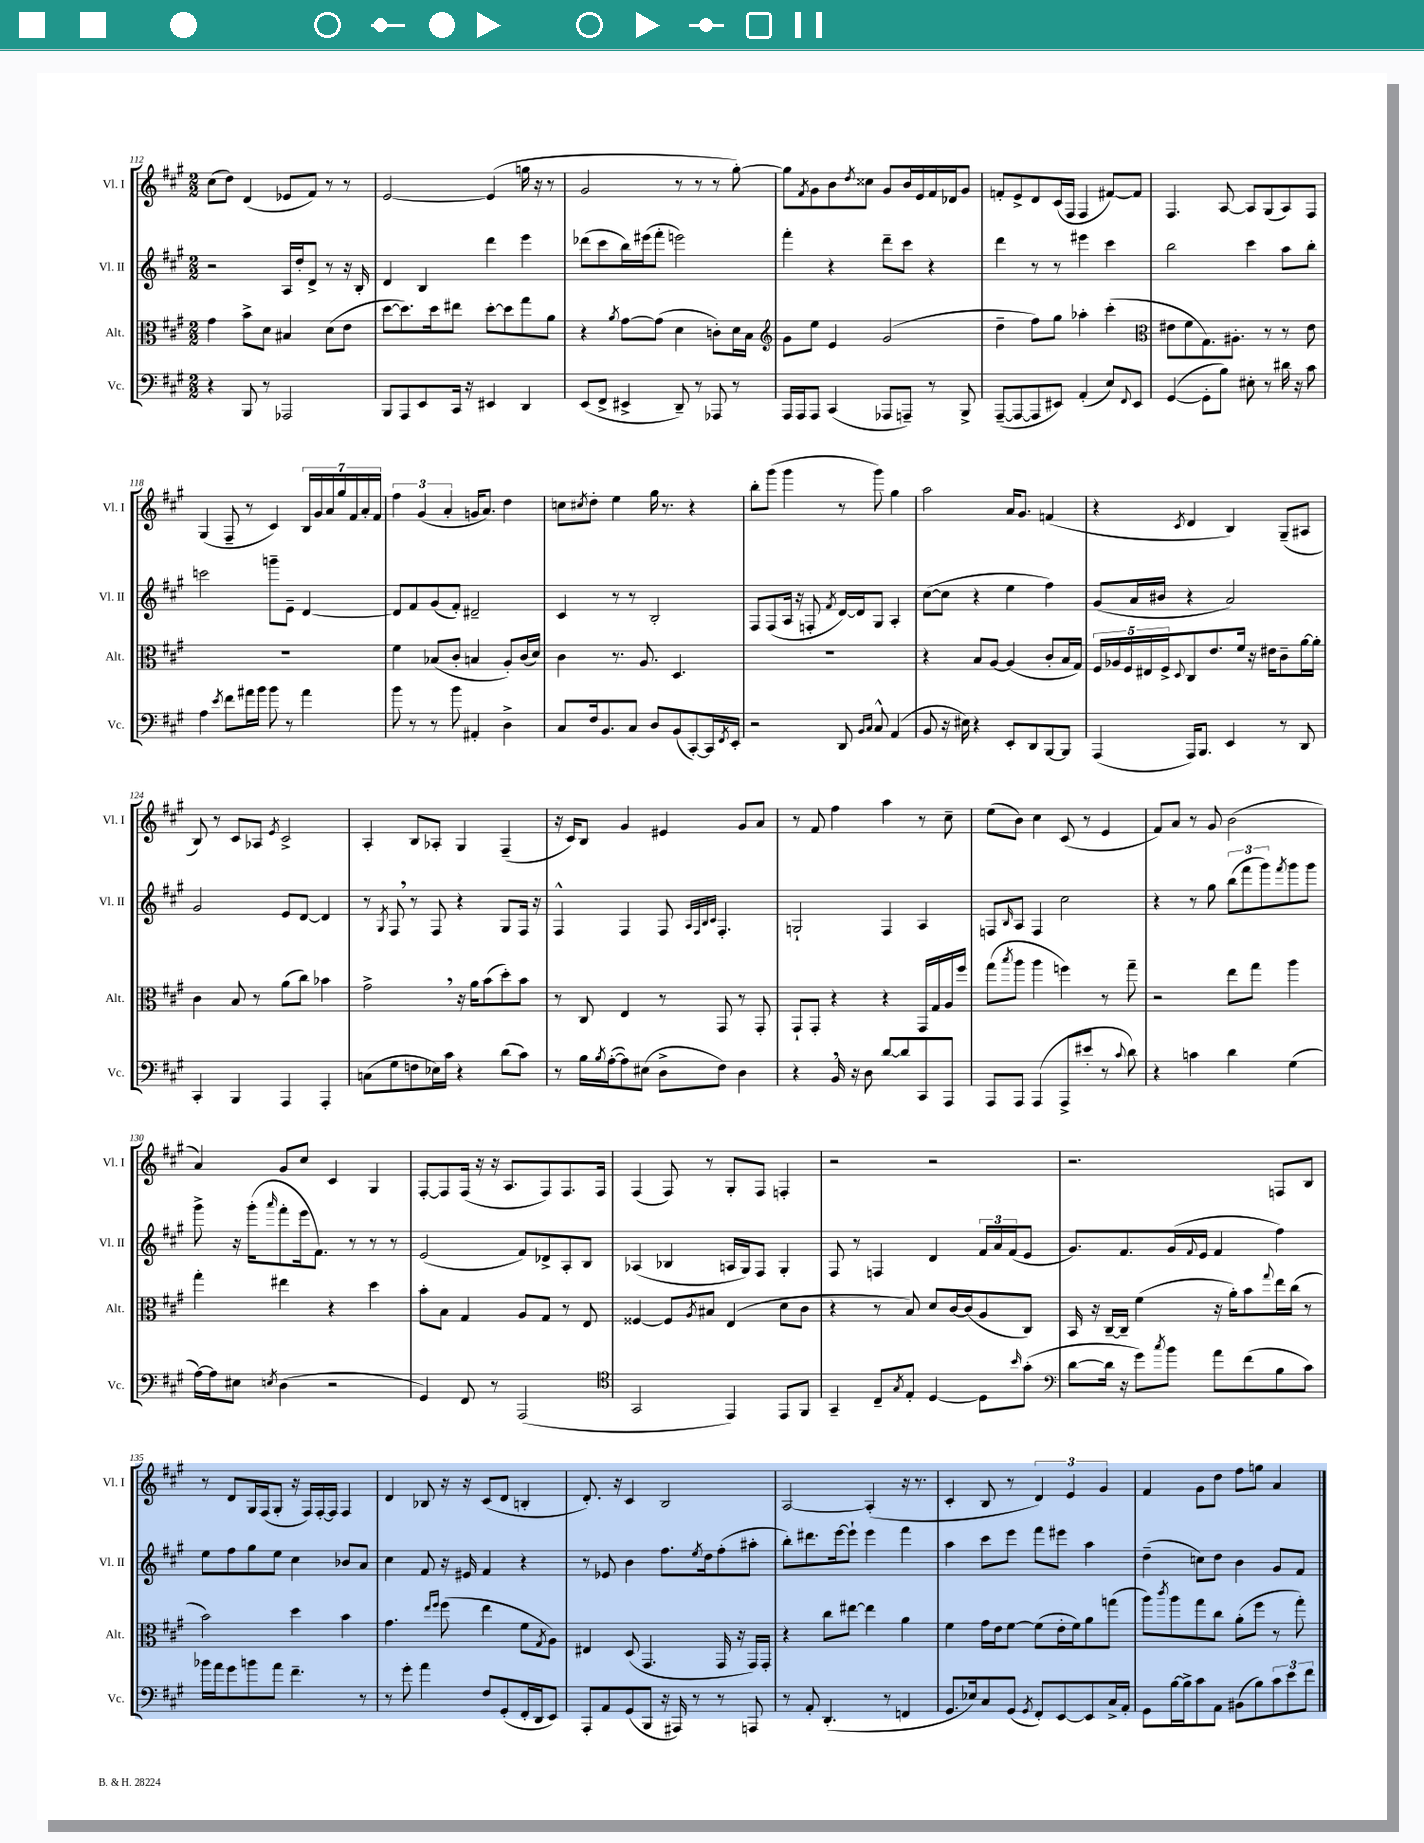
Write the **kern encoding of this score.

**kern	**kern	**kern	**kern
*part4	*part3	*part2	*part1
*staff4	*staff3	*staff2	*staff1
*I"Vc.	*I"Alt.	*I"Vl. II	*I"Vl. I
*I'Vc.	*I'Alt.	*I'Vl. II	*I'Vl. I
*clefF4	*clefC3	*clefG2	*clefG2
*k[f#c#g#]	*k[f#c#g#]	*k[f#c#g#]	*k[f#c#g#]
*M2/2	*M2/2	*M2/2	*M2/2
=112	=112	=112	=112
4r	4g#\	2r	(8cc#\L
.	.	.	8dd\J)
8BBB/	8b^\L	.	(4d/
8r	8d\J	.	.
2AAA-X/	4B#X/	16A/LL	8e-X/L
.	.	16dd'/J	.
.	.	8d^/J	8f#/J)
.	(8d\L	8r	8r
.	8e\J	16r	8r
.	.	16B'/	.
=113	=113	=113	=113
8BBB/L	[8dd\L	4d/	[2e/
8AAA/	8.dd\])	.	.
8EE/	.	4B/	.
.	16dd\k	.	.
16CC#/Jk	8ee#X\J	.	.
16r	.	.	.
4EE#X/	[8dd'\L	4ddd\	(4e/]
.	8dd\]	.	.
4DD/	8gg#\	4eee\	16ggn\
.	.	.	16r
.	8a\J	.	8r
=114	=114	=114	=114
(8EE/L	4r	(8ddd-X\L	2g#/
8FF#^/J	.	8ccc#\	.
.	8qa/	.	.
4EE#X^/	[8g#\L	16bb\L)	.
.	.	(16eee#X\J	.
.	(8g#\J]	8fff#'\J	.
8DD~/)	4d\	2eeen\)	8r
8r	.	.	8r
8AAA-X/	8cn'\L)	.	8r
8r	16d\L	.	[8gg#'\)
.	16B\JJ	.	.
=115	=115	=115	=115
*	*clefG2	*	*
16AAA/LL	8g#\L	4fff#'\	8gg#\L]
16AAA/J	.	.	.
.	.	.	8qf#/
8AAA/J	8ee\J	.	8g#\
(4CC#/	4e/	4r	8b\
.	.	.	8qdd/
.	.	.	8cc##X\J
8AAA-X/L	(2g#/	8ddd~\L	8g#/L
8AAAn~/J)	.	8ccc#\J	16b/L
.	.	.	16e/
8r	.	4r	16f#/
.	.	.	16d-X/J
8BBB^/	.	.	8g#/J
=116	=116	=116	=116
([8AAA~/L	4dd~\	4ddd\	8fn'/L
8AAA/_	.	.	8e^/
8AAA/]	8ff#\L)	8r	8d/
8EE#X/J)	8gg#\J	8r	(16c#/L
.	.	.	16F#/JJ
(4AA'/	4aa-X'\	4eee#X\	4F#/
8E/L)	(4ccc#'\	4ccc#\	[8f#X/L)
8qqFF#/	.	.	.
8EE#/J	.	.	8f#/J]
=117	=117	=117	=117
*	*clefC3	*	*
([4GG#/	8e#X\L	2bb\	4.F#/
.	8f#\	.	.
8GG#'\L]	8.G#\)	.	.
8B\J)	.	.	[8A/
.	8.A#X'\J	.	.
8E#X'\	.	4ccc#\	8A/L]
8r	8r	.	(8G#/
16d#X\	8r	8aa\L	8A/)
16r	.	.	.
8c#\	8e#\	8bb'\J	8F#/J
!!LO:LB:g=z
=118	=118	=118	=118
4A\	1r	2cccn\	(4G#/
8qe/	.	.	.
8f#\L	.	.	8F#~/
16a#X\L	.	.	8r
16b\JJ	.	.	.
8b\	.	8gggn~\L	4c#/)
8r	.	8e~\J	.
4a#\	.	[4d/	28B/LL
.	.	.	28g#/
.	.	.	28a/
.	.	.	28gg#/
.	.	.	28f#/
.	.	.	28a'/
.	.	.	28f#/JJ
=119	=119	=119	=119
8b\	4f#\	8d/L]	6ff#\
8r	.	8f#/	.
.	.	.	(6g#/
8r	(8B-X/L	(8g#/	.
.	.	.	6a'/
8b\	8c#'/J	8f#'/J)	.
4AA#X'/	4Bn/	2d#X~/	16gn/KL
.	.	.	8.a/J)
4D^\	8A'/L)	.	4dd\
.	(16c#/L	.	.
.	16d/JJ)	.	.
=120	=120	=120	=120
8C#/L	4c#\	4c#/	8ccn\L
.	.	.	8qcc#X/
16F#/k	.	.	8dd'\J
8.BB/	.	.	.
.	8.r	8r	4ee\
8C#/J	.	8r	.
.	8.A/	.	.
8D/L	.	2B'/	16gg#\
.	.	.	8.r
(8BB/	4.D/	.	.
[8CC#'/)	.	.	4r
16CC#/L]	.	.	.
8qFF#/	.	.	.
16EE'/JJ	.	.	.
=121	=121	=121	=121
2r	1r	8F#/L	8bb'\L
.	.	(8F#/	(8ggg#\J
.	.	16A/Jk	4ggg#\
.	.	16r	.
.	.	8Fn'/	.
.	.	8qf#/	.
8DD/	.	[16d/LL)	8r
.	.	16d/J]	.
16qqBB/LL	.	.	.
16qqC#/JJ	.	.	.
8C#^^/	.	8G#/J	8ggg#\)
(4AA/	.	4A'/	4gg#\
=122	=122	=122	=122
8BB/	4r	([8cc#\L	2aa\
16r	.	8cc#\J]	.
16E#X\)	.	.	.
4r	8B/L	4r	.
.	[8A/J	.	.
8EE'/L	(4A/]	4ee\	16a/KL
.	.	.	8.g#/J
8DD/	.	.	.
[8BBB/	8c#'/L	4ff#\)	(4fn/
8BBB/J]	16B/L	.	.
.	16G#/JJ)	.	.
=123	=123	=123	=123
(4AAA/	20F#/LL	(8g#/L	4r
.	20A-X/	.	.
.	20F#/	.	.
.	.	16a/L	.
.	20E#X/	.	.
.	.	16b#X/JJ	.
.	20F#^/J	.	.
.	8qqD/	.	8qc#/
16AAA/KL)	8C#/	4r	4d/
8.BBB/J	.	.	.
.	8.e/	.	.
4EE/	.	2a/)	4B/)
.	16f#/Jk	.	.
.	16r	.	.
.	16e#X\KL	.	.
8r	8c#~\	.	(8G#~/L
8DD/	[16a\L	.	8A#X/J
.	16a'\JJ]	.	.
!!LO:LB:g=z
=124	=124	=124	=124
4CC#'/	4c#\	2g#/	8B/)
.	.	.	8r
4BBB/	8B/	.	8c#/L
.	8r	.	8A-X/J
.	.	.	8qe/
4AAA/	(8a\L	8e/L	2c#^/
.	8cc#\J)	[8d/J	.
4AAA'/	4b-X\	4d/]	.
=125	=125	=125	=125
(8Cn\L	2g#^,\	8r	4A'/
.	.	8qG#/	.
8G#\	.	8F#,/	.
8Fn\	.	8r	8B/L
16E-X\L)	.	8F#/	8A-X'/J
16c#\JJ	.	.	.
4r	16r	4r	4G#/
.	16a\KL	.	.
.	(8b\	.	.
(8d\L	8dd'\)	8G#/L	(4F#~/
8c#\J)	8b\J	16F#/Jk	.
.	.	16r	.
=126	=126	=126	=126
8r	8r	4F#^^/	16r
.	.	.	16c#/KL)
16B\LL	8C#/	.	8B/J
8qB/	.	.	.
([16A'\J	.	.	.
8A\])	4E/	4F#/	4g#/
(8E#X\J	.	.	.
8D^\L	8r	8F#/	4e#X/
.	.	32qqA/LLL	.
.	.	32qqF#/	.
.	.	32qqB/	.
.	.	32qqc#/JJJ	.
8F#\J)	8GG#/	4.F#'/	.
4D\	8r	.	8g#/L
.	8GG#'/	.	8a/J
=127	=127	=127	=127
4r	8GG#`/L	2Gn`/	8r
.	8GG#'/J	.	8f#/
16BB,/	4r	.	4ff#\
16r	.	.	.
8D\	.	.	.
[8d/L	4r	4F#/	4aa\
8d/]	.	.	.
8CC#/	16GG#/LL	4A/	8r
.	16G#/	.	.
8AAA/J	16A/	.	8cc#~\
.	16ff#/JJ	.	.
=128	=128	=128	=128
8AAA/L	(8gg#\L	8Fn/L	(8ee\L
.	8qbb/	16qqB/	.
8AAA/J	8aa\J	8A/J	8b\J)
(4AAA/	4aa\	4F/	4cc#\
8AAA^/L	4ffn\)	2cc#\	(8c#/
8e#X'/J	.	.	8r
8r	8r	.	4e/
8qqc#/	.	.	.
8d\)	8gg#~\	.	.
=129	=129	=129	=129
4r	2r	4r	8f#/L)
.	.	.	8a/J
4cn\	.	8r	8r
.	.	8gg#\	8g#/
4d\	8ee\L	(12bb\L	(2b\
.	.	12fff#\	.
.	8gg#\J	.	.
.	.	12ggg#\)	.
.	.	8qfff#/	.
(4G#\	4aa\	8ggg#\	.
.	.	8ggg#\J	.
!!LO:LB:g=z
=130	=130	=130	=130
[16A\LL)	4gg#'\	8ggg#^\	4a/)
16A\J]	.	.	.
8E#X\J	.	16r	.
.	.	(16ggg#'\KL	.
8qEn/	.	16qqaaa/	.
(4D\	4ee#X\	8fff#'\	8g#/L
.	.	16eee\k	8cc#/J
.	.	8.f#\J)	.
2r	4r	.	4c#/
.	.	8r	.
.	4dd\	8r	4G#/
.	.	8r	.
=131	=131	=131	=131
4GG#/)	8b'\L	(2e/	[8F#'/L
.	8B\J	.	8F#/]
8FF#/	4G#/	.	(16F#/Jk
.	.	.	16r
8r	.	.	16r
.	.	.	8.A/L
(2AAA/	8A/L	8f#/L)	.
.	8G#/J	8d-X^/	8F#/)
.	8r	8A'/	8.F#/
.	8E/	8B/J	.
.	.	.	16F#/Jk
=132	=132	=132	=132
*clefC4	*	*	*
2GG#/	[4F##X/	(4A-X/	(4F#/
.	8F##/L]	4B-X/	8F#/)
.	8qA/	.	.
.	8B#X/J	.	8r
4EE/)	(4E/	16An/LL	8G#'/L
.	.	16G#/J)	.
.	.	8F#/J	8F#/J
8EE/L	8d\L	4G#'/	4Fn'/
8FF#/J	8c#\J	.	.
=133	=133	=133	=133
4GG#~/	4r	8F#/	2r
.	.	8r	.
8C#~/L	8r	4Fn/	.
8qG#/	.	.	.
8E'/J	8B/)	.	.
[4D/	8d/L	4d/	2r
.	[16c#/L	.	.
.	(16c#/J]	.	.
8D\L]	8A/	24f#/LL	.
.	.	24a/	.
.	.	(24f#/J	.
16qqb/	.	.	.
(8g#'\J	8C#/J)	8e/J	.
=134	=134	=134	=134
*clefF4	*	*	*
[8d\L	16BB/	8.g#/L)	2.r
.	16r	.	.
16d\Jk]	[16C#~/LL	.	.
16r	16C#~/JJ]	8.f#/	.
8g#\L)	(4f#\	.	.
8qcc#/	.	.	.
8b\J	.	(16g#/L	.
.	.	8qqf#/	.
.	.	16e/JJ	.
8a\L	16r	4f#/	.
.	16a'\KL)	.	.
(8f#\	8b\	.	.
.	8qqgg#/	.	.
8B\	16ee\L	4ff#\)	8Fn/L
.	(16cc#\JJ	.	.
8c#\J)	8r	.	8B/J
!!LO:LB:g=z
=135	=135	=135	=135
16b-X\LL	2b\)	8ee\L	8r
16a\J	.	.	.
8g#\	.	8ff#\	8d/L
8bn\	.	8gg#\	16G#/L
.	.	.	(16F#/J
8a\J	.	8ee\J	8G#'/J
4.f#~\	4dd\	4cc#\	16r
.	.	.	16F#/LL)
.	.	.	[16F#'/
.	.	.	16F#/JJ]
.	4b\	8b-X/L	4F#/
8r	.	8a/J	.
=136	=136	=136	=136
8r	4.g#\	4cc#\	4d/
8g#'\	.	.	.
4a\	.	8f#/	8B-X/
.	16qqee/LL	.	.
.	16qqff#/JJ	.	.
.	(8ff#\	16r	16r
.	.	16e#X/	16r
8F#/L	4ee\	4f#/	(8c#/L
(8GG#'/	.	.	8d/J
16FF#'/L	8f#\L	4r	4Bn'/
16DD/J	.	.	.
.	8qG#/	.	.
8EE/J)	8A\J)	.	.
=137	=137	=137	=137
8AAA'/L	4E#X/	8r	8.d'/)
8AA/	.	8e-X/	.
.	.	.	16r
(8GG#/	(8D/	4b\	4c#/
8BBB/J	4.GG#/	.	.
16r	.	8.ff#\L	2B/
16AAA#X/)	.	.	.
8r	.	.	.
.	.	8qee/	.
.	.	16dd\k	.
8r	16GG#/	(8ff#'\	.
.	16r	.	.
8AAAn/	16GG#/LL)	8aa#X'\J	.
.	16GG#'/JJ	.	.
=138	=138	=138	=138
8r	4r	8bb'\L)	[2A/
8AA'/	.	8.ddd#X\	.
(4.DD'/	8cc#\L	.	.
.	.	[16eee\k	.
.	[8ee#X\J	8eee`\J]	.
.	4ee#\]	4eee\	(4A'/]
8r	.	.	.
4FFn/	4a\	4fff#\	16r
.	.	.	8.r
=139	=139	=139	=139
8.GG#/L	4f#\	4aa\	4c#'/
16E-X/k)	.	.	.
8C#/	16g#\LL	8ccc#\L	8B/
.	16e\J	.	.
(8GG#/J	[8f#\J	8eee\J	8r
8qGG#/	.	.	.
8FF#'/L)	(8f#\L]	8fff#\L	6d/)
[8EE/	16e'\L	8eee#X\J	.
.	.	.	6e/
.	16f#\J)	.	.
8EE/]	8a\	4aa\	.
.	.	.	6g#/
16C#^/L	(8ggn\J	.	.
16AA'/JJ	.	.	.
=140	=140	=140	=140
8GG#\L	8aa\L)	(4dd~\	4f#/
.	8qccc#/	.	.
[16B\L	8aa\	.	.
16B^\J]	.	.	.
8c#\	8gg#\	8ccn\L)	8g#\L
8AA\J	8cc#\J	8dd\J	8dd\J
(8BB#X\L	(8a'\L	4b\	8ff#\L
8B\)	8ff#\J	.	8ggn\J
12c#\	8r	8g#/L	4a/
12e\	.	.	.
.	8gg#'\)	8f#/J	.
12f#\J	.	.	.
==	==	==	==
*-	*-	*-	*-
